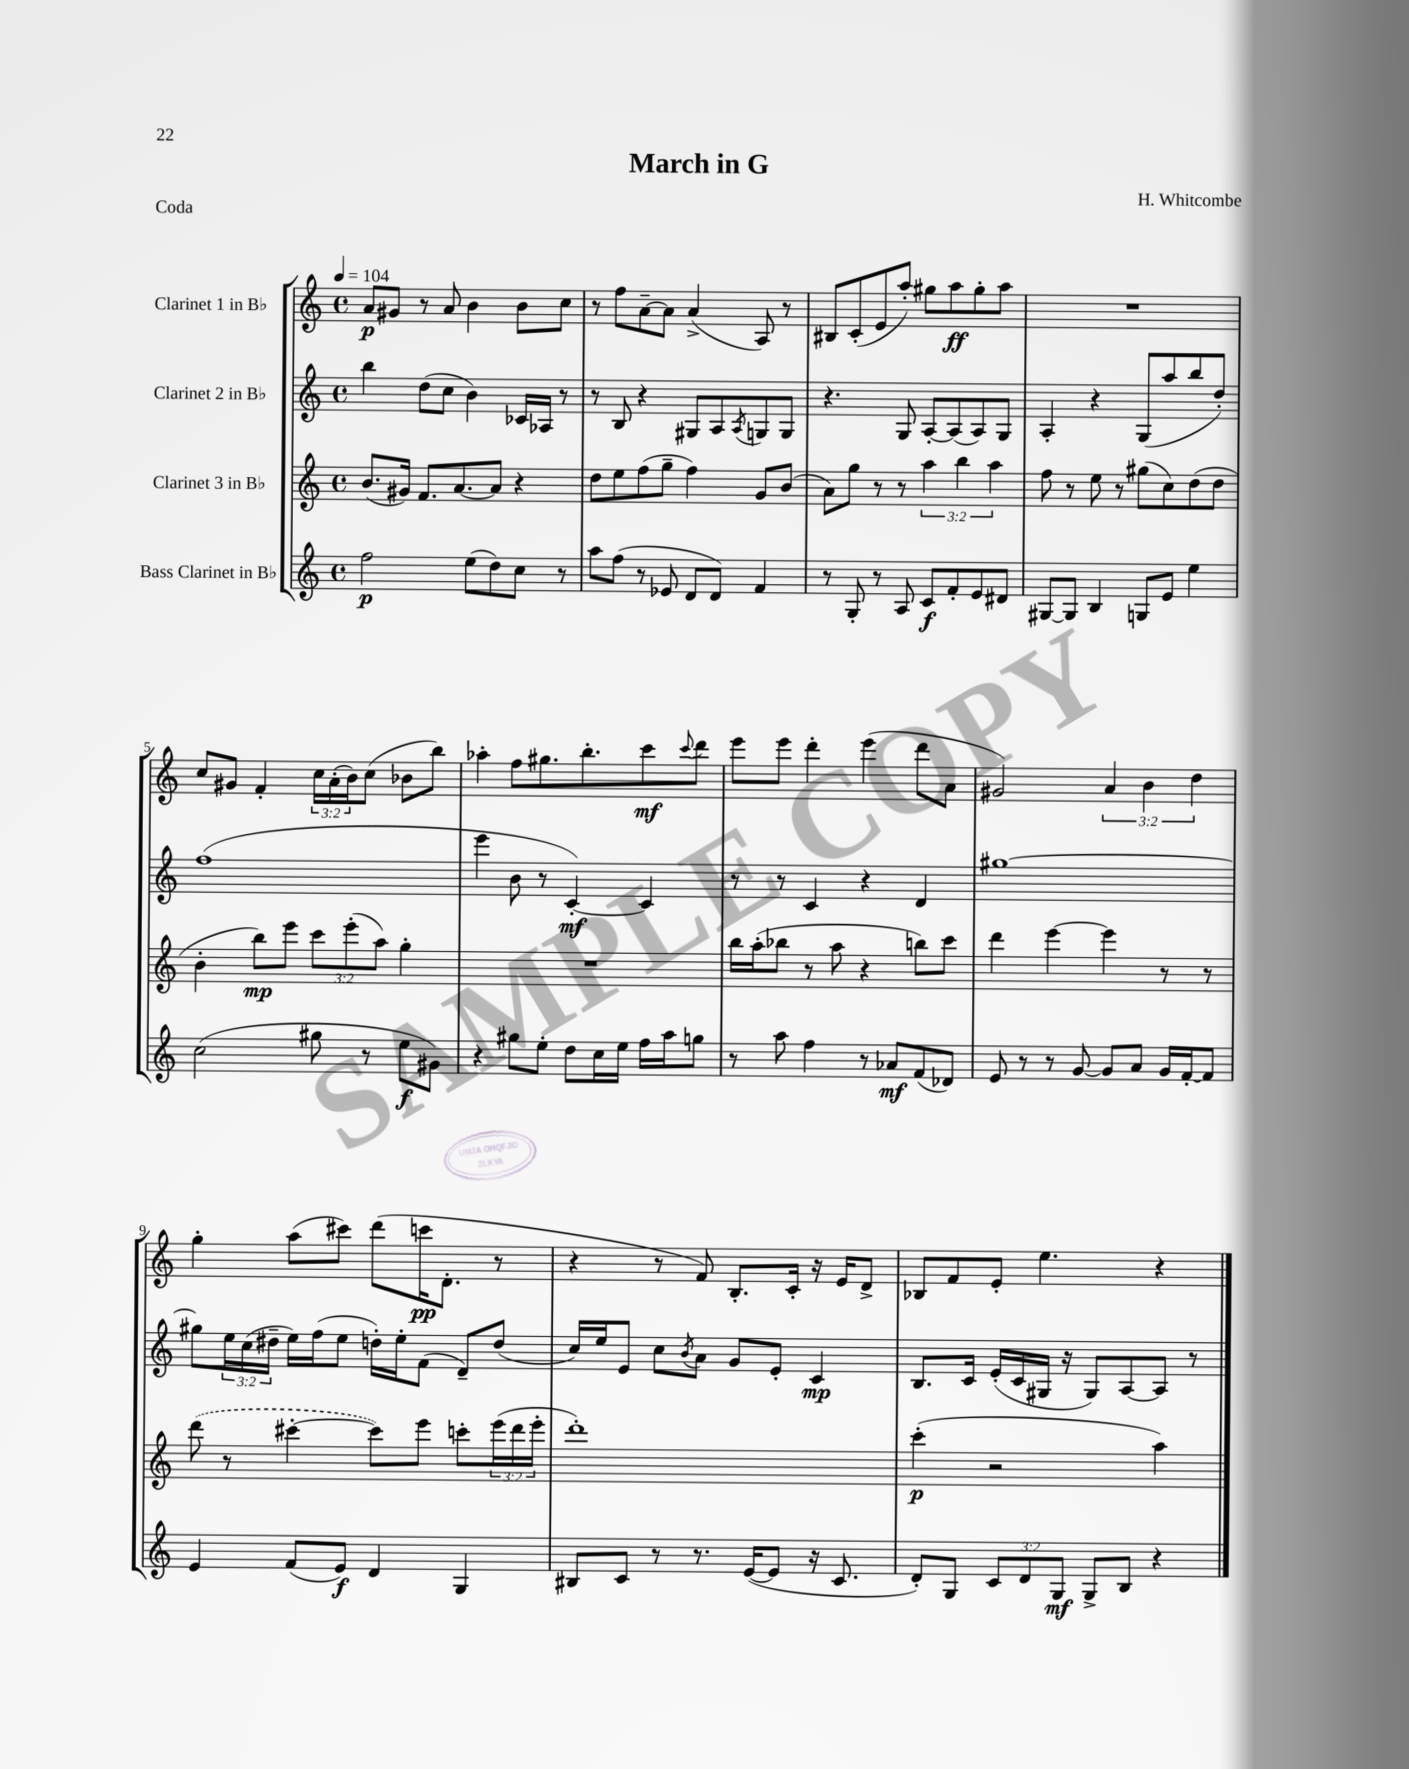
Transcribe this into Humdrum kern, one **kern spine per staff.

**kern	**dynam	**kern	**dynam	**kern	**dynam	**kern	**dynam
*part4	*part4	*part3	*part3	*part2	*part2	*part1	*part1
*staff4	*staff4	*staff3	*staff3	*staff2	*staff2	*staff1	*staff1
*I"Bass Clarinet in B♭	*	*I"Clarinet 3 in B♭	*	*I"Clarinet 2 in B♭	*	*I"Clarinet 1 in B♭	*
*clefG2	*	*clefG2	*	*clefG2	*	*clefG2	*
*k[]	*	*k[]	*	*k[]	*	*k[]	*
*M4/4	*	*M4/4	*	*M4/4	*	*M4/4	*
*met(c)	*	*met(c)	*	*met(c)	*	*met(c)	*
*MM104	*	*MM104	*	*MM104	*	*MM104	*
=1	=1	=1	=1	=1	=1	=1	=1
2ff\	p	(8.b/L	.	4bb\	.	8a/L	p
.	.	.	.	.	.	8g#X/J	.
.	.	16g#X/Jk)	.	.	.	.	.
.	.	8.f/L	.	(8dd\L	.	8r	.
.	.	.	.	8cc\J	.	8a/	.
.	.	[8.a/	.	.	.	.	.
(8ee\L	.	.	.	4b\)	.	4b\	.
8dd\)	.	8a/J]	.	.	.	.	.
8cc\J	.	4r	.	16c-X/LL	.	8b\L	.
.	.	.	.	16A-X/JJ	.	.	.
8r	.	.	.	8r	.	8cc\J	.
=2	=2	=2	=2	=2	=2	=2	=2
8aa\L	.	8dd\L	.	8r	.	8r	.
(8ff\J	.	8ee\	.	8B/	.	8ff\L	.
8r	.	(8ff\	.	4r	.	[8a~\	.
8e-X/	.	8gg~\J	.	.	.	8a\J]	.
8d/L	.	4ff\)	.	8G#X/L	.	(4a^/	.
8d/J)	.	.	.	8A/	.	.	.
.	.	.	.	8qA/	.	.	.
4f/	.	8g/L	.	8Gn/	.	8A/)	.
.	.	(8b/J	.	8G/J	.	8r	.
=3	=3	=3	=3	=3	=3	=3	=3
8r	.	8a\L)	.	4.r	.	8B#X/L	.
8G'/	.	8gg\J	.	.	.	(8c'/	.
8r	.	8r	.	.	.	8e/	.
8A/	.	8r	.	8G/	.	8aa'/J)	.
8c/L	f	6aa\	.	[8A'/L	.	8gg#X\L	.
8f'/	.	.	.	(8A/]	.	8aa\	ff
.	.	6bb\	.	.	.	.	.
8e/	.	.	.	8A/)	.	8gg#'\	.
.	.	6aa\	.	.	.	.	.
8d#X/J	.	.	.	8G/J	.	8aa\J	.
=4	=4	=4	=4	=4	=4	=4	=4
[8G#X/L	.	8ff\	.	4A'/	.	1r	.
8G#/J]	.	8r	.	.	.	.	.
4B/	.	8ee\	.	4r	.	.	.
.	.	8r	.	.	.	.	.
8Gn/L	.	(8gg#X\L	.	(8G/L	.	.	.
8e/J	.	8cc\)	.	8aa/	.	.	.
4ee\	.	(8dd\	.	8bb/	.	.	.
.	.	8dd\J	.	8dd'/J)	.	.	.
!!LO:LB:g=z
=5	=5	=5	=5	=5	=5	=5	=5
(2cc\	.	4b'\	.	(1ff	.	8cc/L	.
.	.	.	.	.	.	8g#X/J	.
.	.	8bb\L)	mp	.	.	4f'/	.
.	.	8eee\J	.	.	.	.	.
8gg#X\	.	12ccc\L	.	.	.	24cc\LL	.
.	.	.	.	.	.	(24a'\	.
.	.	(12eee'\	.	.	.	24b\J)	.
8r	.	.	.	.	.	(8cc\J	.
.	.	12aa\J)	.	.	.	.	.
8ee\L	f	4gg'\	.	.	.	8b-X\L	.
8g#X\J)	.	.	.	.	.	8bb\J)	.
=6	=6	=6	=6	=6	=6	=6	=6
4r	.	1r	.	4eee\	.	4aa-X'\	.
8gg#X\L	.	.	.	8b\	.	8ff\L	.
8ee'\J	.	.	.	8r	.	8.gg#X\	.
8dd\L	.	.	.	[4c'/)	mf	.	.
.	.	.	.	.	.	8.bb'\	.
16cc\L	.	.	.	.	.	.	.
16ee\JJ	.	.	.	.	.	.	.
16ff\LL	.	.	.	4c/]	.	8ccc\	mf
16aa\J	.	.	.	.	.	.	.
.	.	.	.	.	.	8qqccc/	.
8ggn\J	.	.	.	.	.	8ddd\J	.
=7	=7	=7	=7	=7	=7	=7	=7
8r	.	16bb\LL	.	8r	.	8eee\L	.
.	.	(16aa'\J	.	.	.	.	.
8aa\	.	8bb-X\J	.	8r	.	8eee\J	.
4ff\	.	8r	.	4c/	.	4ddd'\	.
.	.	8aa\	.	.	.	.	.
8r	.	4r	.	4r	.	(4eee\	.
8a-X/L	mf	.	.	.	.	.	.
(8f/	.	8bbn\L)	.	4d/	.	8ddd\L	.
8d-X/J)	.	8ccc\J	.	.	.	8a\J	.
=8	=8	=8	=8	=8	=8	=8	=8
8e/	.	4ddd\	.	[1gg#X	.	2g#X/)	.
8r	.	.	.	.	.	.	.
8r	.	[4eee\	.	.	.	.	.
[8g/	.	.	.	.	.	.	.
8g/L]	.	4eee\]	.	.	.	6a/	.
8a/J	.	.	.	.	.	.	.
.	.	.	.	.	.	6b\	.
16g/LL	.	8r	.	.	.	.	.
[16f'/J	.	.	.	.	.	.	.
.	.	.	.	.	.	6dd\	.
8f/J]	.	8r	.	.	.	.	.
!!LO:LB:g=z
=9	=9	=9	=9	=9	=9	=9	=9
4e/	.	(8ddd\	.	8gg#X\L]	.	4gg'\	.
.	.	8r	.	24ee\L	.	.	.
.	.	.	.	(24cc\	.	.	.
.	.	.	.	24dd#X~\JJ	.	.	.
(8f/L	.	[4ccc#X'\	.	16ee\LL)	.	(8aa\L	.
.	.	.	.	(16ff\J	.	.	.
8e/J)	f	.	.	8ee\J	.	8ccc#X\J)	.
4d/	.	8ccc#\L])	.	16ddn'\LL)	.	(8ddd\L	.
.	.	.	.	16ee'\J	.	.	.
.	.	8eee\J	.	(8f\J	.	16cccn\K	pp
.	.	.	.	.	.	8.d'\J	.
4G/	.	8cccn'\L	.	8d~/L)	.	.	.
.	.	(24eee\L	.	(8dd/J	.	8r	.
.	.	24ddd\	.	.	.	.	.
.	.	24eee'\JJ	.	.	.	.	.
=10	=10	=10	=10	=10	=10	=10	=10
8B#X/L	.	1ddd')	.	16cc/LL)	.	4r	.
.	.	.	.	16ee/J	.	.	.
8c/J	.	.	.	8e/J	.	.	.
8r	.	.	.	8cc\L	.	8r	.
.	.	.	.	8qb/	.	.	.
8.r	.	.	.	8a\J	.	8f/)	.
.	.	.	.	8g/L	.	8.B'/L	.
([16e/KL	.	.	.	.	.	.	.
8e/J]	.	.	.	8e'/J	.	.	.
.	.	.	.	.	.	16c'/Jk	.
16r	.	.	.	4c/	mp	16r	.
8.c/	.	.	.	.	.	16e/KL	.
.	.	.	.	.	.	8d^/J	.
=11	=11	=11	=11	=11	=11	=11	=11
8d'/L)	.	(4ccc'\	p	8.B/L	.	8B-X/L	.
8G/J	.	.	.	.	.	8f/	.
.	.	.	.	16c/Jk	.	.	.
12c/L	.	2r	.	(16e'/LL	.	8e'/J	.
.	.	.	.	16c/	.	.	.
12d/	.	.	.	.	.	.	.
.	.	.	.	16G#X/JJ	.	4.ee\	.
12G/J	mf	.	.	.	.	.	.
.	.	.	.	16r	.	.	.
8G^/L	.	.	.	8G#/L)	.	.	.
8B/J	.	.	.	[8A/	.	.	.
4r	.	4aa\)	.	8A/J]	.	4r	.
.	.	.	.	8r	.	.	.
==	==	==	==	==	==	==	==
*-	*-	*-	*-	*-	*-	*-	*-
